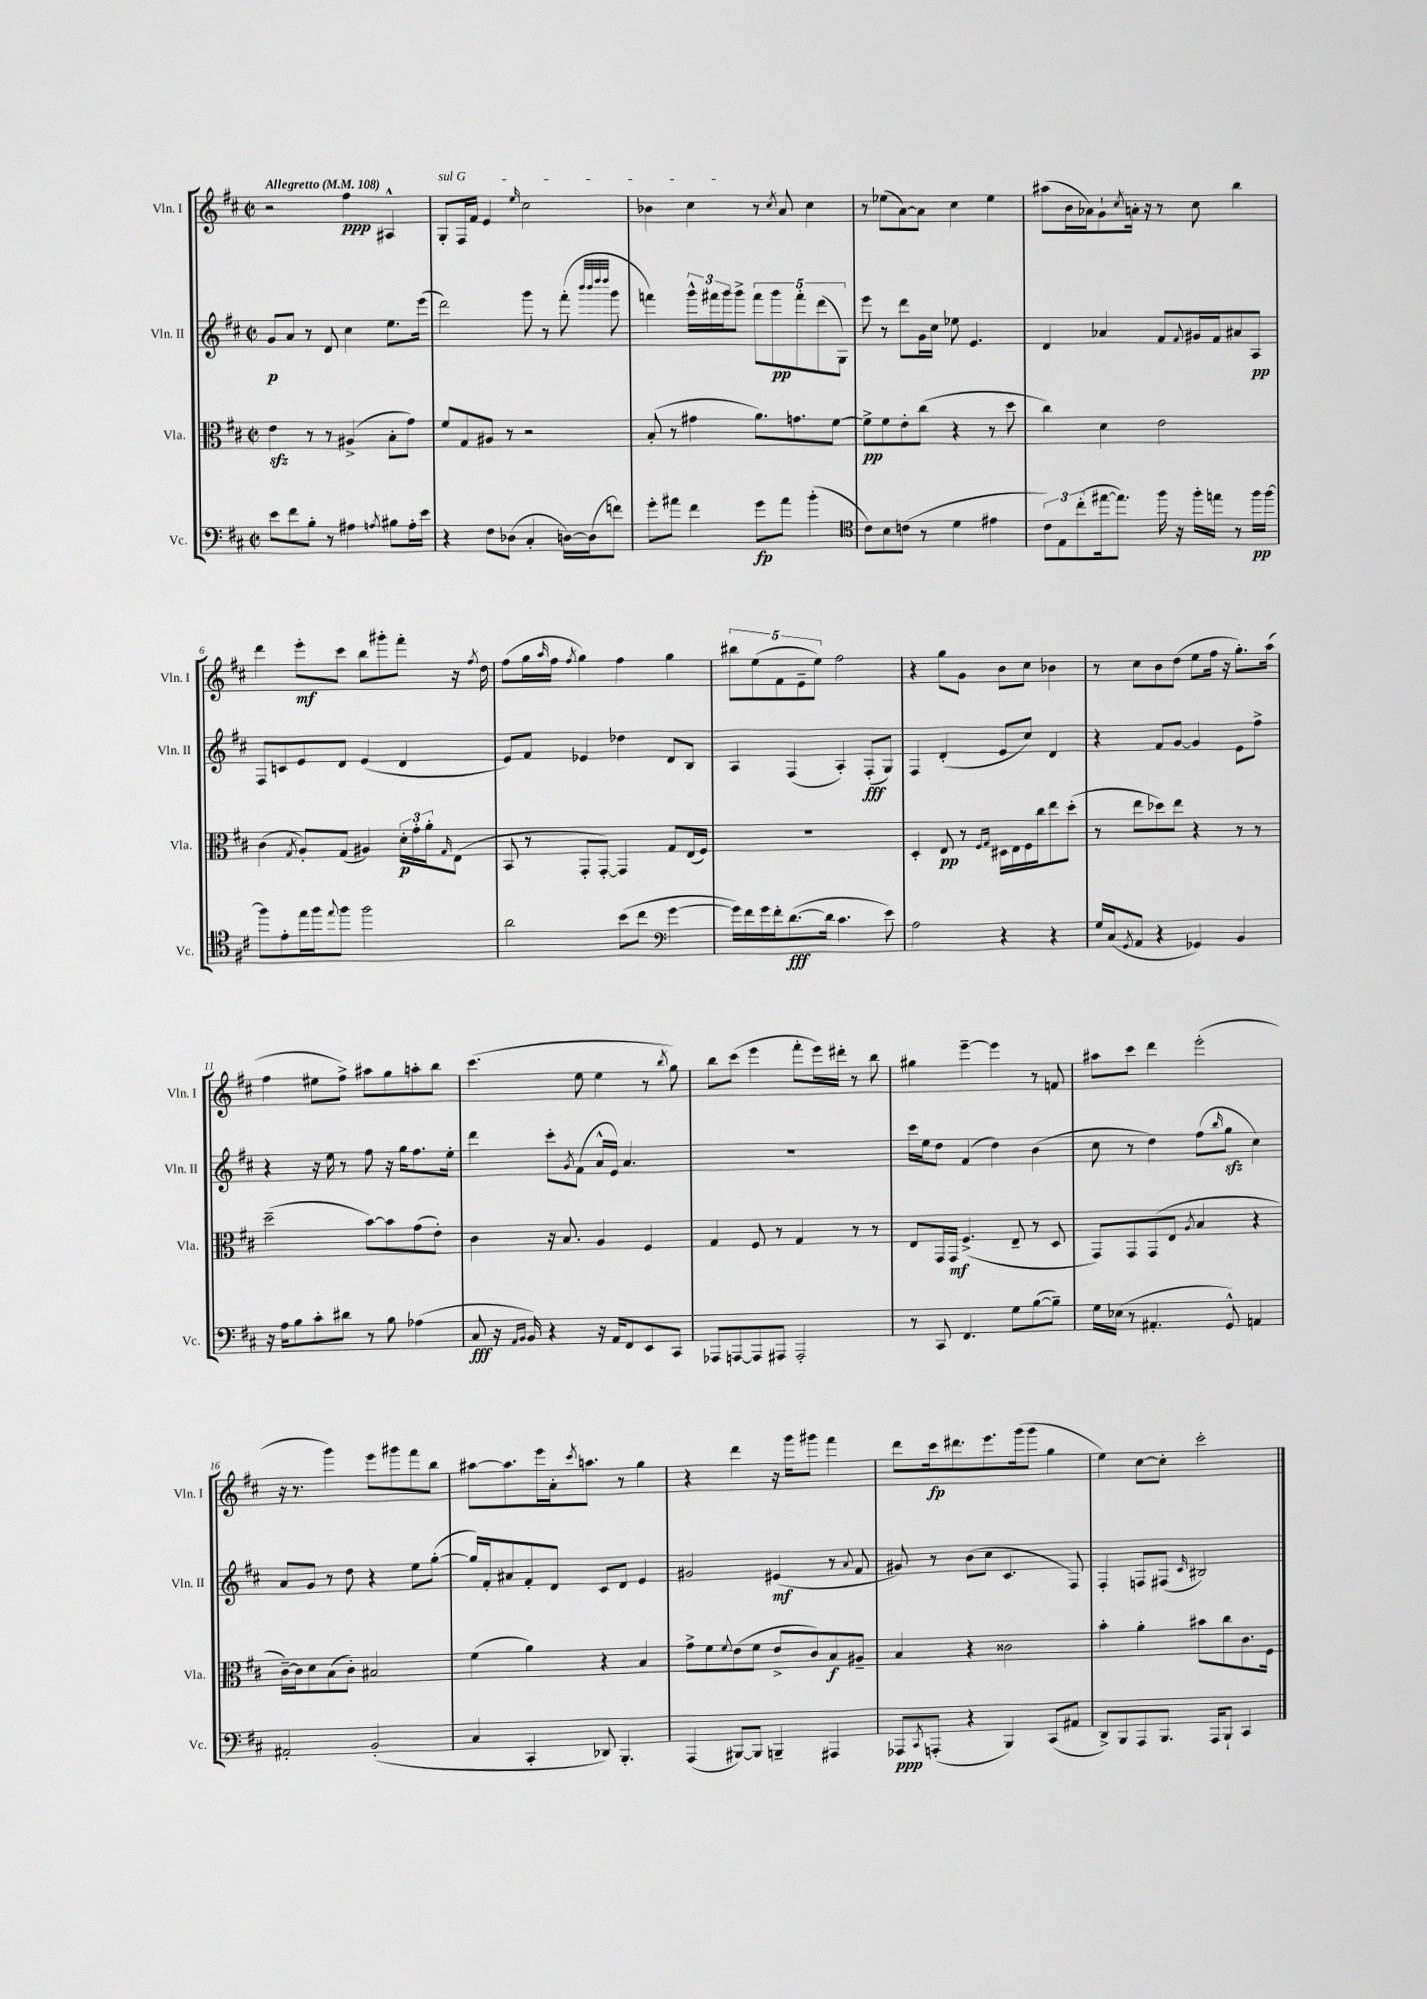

**kern	**kern	**kern	**kern
*staff4	*staff3	*staff2	*staff1
*clefF4	*clefC3	*clefG2	*clefG2
*k[f#c#]	*k[f#c#]	*k[f#c#]	*k[f#c#]
*M2/2	*M2/2	*M2/2	*M2/2
*met(c|)	*met(c|)	*met(c|)	*met(c|)
*MM108	*MM108	*MM108	*MM108
8e\L	4e\	8g/L	2r
8f#\	.	8a/J	.
8B'\J	8r	8r	.
8r	8r	8d/	.
4A#\	(4A#^/	4cc#\	4ff#\
8qA/	.	.	.
8B#\L	8B'\L	8.ee\L	4A#^^/
16A'\L	8g\J)	.	.
16e\JJ	.	(16eee\Jk	.
=	=	=	=
4r	8f#/L	2ddd\)	8G'/L
.	8G/	.	16F#/L
.	.	.	16f#/JJ
8F#\L	8A#/J	.	4e/
(8D-\J	8r	.	.
.	.	.	16qqee/
4C#'/	2r	8ggg\	2cc#\
.	.	8r	.
[16D\LL)	.	(8fff#'\	.
(16D\]J	.	.	.
.	.	32qqbbb/LLL	.
.	.	32qqbbb/	.
.	.	32qqdddd/	.
.	.	32qqdddd/JJJ	.
8f\J)	.	8ggg\	.
=	=	=	=
8g'\L	(8B'/	4fff\)	4b-\
8a#\J	8r	.	.
4f#\	4g#\	24ggg^^\LL	4cc#\
.	.	24fff#\	.
.	.	24ggg\J	.
.	.	8ggg^\J	.
8g\L	8.a\L)	10fff#\L	8r
.	.	10ggg\	.
.	.	.	8qcc#/
8a#\J	.	.	8a/
.	8.g\	.	.
.	.	10fff#'\	.
(4b'\	.	.	4cc#\
.	.	(10ddd\	.
.	[8f#\J	.	.
.	.	10G\J)	.
=	=	=	=
*clefC4	*	*	*
8c#\L)	8f#^\]L	8eee\	8r
8B\	8f#\	8r	(8ee-\L
(8c\J	8e'\	8ddd\L	[8a\)
8r	(8cc#\J	16g\L	8a\]J
.	.	16cc#\JJ	.
4d\	4r	8ee-\	4cc#\
.	.	4.e/	.
4e#\	8r	.	4ee-\
.	8dd\	.	.
=	=	=	=
12c#\L)	4cc#\)	4d/	(8aa#\L
12E\	.	.	.
.	.	.	16b\L
(12cc#'\	.	.	.
.	.	.	16a-\J)
[16ee#\k	4d\	4a-/	8g`\
8.ee#\]J)	.	.	.
.	.	.	8qcc#/
.	.	.	16a'\Jk
.	.	.	16r
16ff#\	2e\	8f#/L	8r
16r	.	.	.
.	.	8qqf#/	.
16ff#'\LL	.	16g#/L	8cc#\
16ee\JJ	.	16f#/J	.
8r	.	8a#/	4bb\
16ff#\LL	.	8A/J	.
[16ff#\JJ	.	.	.
=	=	=	=
8ff#\]L	(4c#\	8F#/L	4ddd\
8e'\	.	8c/	.
.	8qG/	.	.
16ee\L	8A'/L)	8e/	8eee'\L
16ff#\J	.	.	.
8qqee/	.	.	.
8ff#\J	(8G/J	8d/J	8ccc#\J
2ff#\	4A#/)	(4e/	8bb\L
.	.	.	8ggg#'\
.	24d'\LL	4d/	8fff#'\J
.	24g'\	.	.
.	24a'\J	.	.
.	16qqG/	.	.
.	(8E\J	.	16r
.	.	.	8qff#/
.	.	.	16dd\
=	=	=	=
2a\	8BB/	8e/L)	(8ff#\L
.	8r	8f#/J	16gg\L
.	.	.	16qqaa/
.	.	.	16ff#\JJ
.	.	.	8qff#/
.	8GG'/L	4e-/	4gg\)
.	[8GG'/J)	.	.
(8b\L	4GG/]	4dd-\	4ff#\
8cc#\J	.	.	.
*clefF4	*	*	*
[4g\	8G/L	8d/L	4gg\
.	(16E/L	8B/J	.
.	16F#/JJ)	.	.
=	=	=	=
16g\]LL)	1r	4A/	10bb#\L
16f#\	.	.	.
.	.	.	(10ee\
16g\	.	.	.
16f#'\J	.	.	.
.	.	.	10f#\
([8.d\	.	(4F#/	.
.	.	.	10e~\
.	.	.	10ee\J)
16d\]Jk	.	.	.
4.c#\	.	4A'/)	2ff#\
.	.	(8F#'/L	.
8e\)	.	8G/J)	.
=	=	=	=
2A\	4D'/	4F#/	4r
.	8E/	(4d'/	8gg\L
.	8r	.	8g\J
.	16qqF#/LL	.	.
.	16qqG/JJ	.	.
4r	16D#\LL	8e/L	8b\L
.	16E\	.	.
.	16F#\	8cc#/J)	8cc#\J
.	16cc#\J	.	.
4r	8ee\	4d/	4b-\
.	(8dd'\J	.	.
=	=	=	=
16G/LL	8r	4r	8r
(16C#/J	.	.	.
8qGG/	.	.	.
8AA/J	8ee\L	.	8cc#\L
4r	8dd-\)	8f#/L	8b\
.	8ee\J	[8g/J	(8dd\J
4GG-/)	4r	4g/]	8ee\L
.	.	.	16ff#\Jk
.	.	.	16r
4BB/	8r	8e\L	8.gg'\L)
.	8r	8ff#^\J	.
.	.	.	(16aa\Jk
=	=	=	=
16r	(2dd~\	4r	4ff#\
16A\LK	.	.	.
8B\	.	.	.
8c#'\	.	16r	8ee#\L
.	.	16ee\	.
8d#\J	.	8r	8ff#^\J)
8r	[8b\L)	8ff#\	8aa#\L
8B\	8b\]	16r	8gg\
.	.	16gg\LK	.
(4A-\	(8g\	8.ff#\	8aa'\
.	8e'\J)	.	8bb\J
.	.	16ee'\Jk	.
=	=	=	=
8C#/	4c#\	4ddd\	(4.ccc#\
16r	.	.	.
16qqAA/LL	.	.	.
16qqBB/JJ	.	.	.
16BB/)	.	.	.
4r	16r	8ccc#'\L	.
.	8.B/	.	.
.	.	8qg/	.
.	.	(8f#\J	8ee\
16r	4A/	16a^^/LL	4ee\
16AA/LK	.	16e/JJ)	.
8FF#/	.	4.a/	.
8EE/	4F#/	.	8r
.	.	.	8qbb/
8CC#/J	.	.	8gg\)
=	=	=	=
8AAA-/L	4G/	1r	8bb\L
[8AAA/	.	.	(8ccc#\J
8AAA/]	8F#/	.	4eee\
8AAA#/J	8r	.	.
2AAA#'/	4G/	.	8fff#'\L
.	.	.	16eee\L)
.	.	.	16ddd#'\JJ
.	8r	.	8r
.	8r	.	8bb\
=	=	=	=
8r	8E/L	16ccc#\LL	4gg#\
.	.	16ee\J	.
8CC#/	16GG/L	8dd\J	.
.	16GG/JJ	.	.
4.FF#/	(4.F#^/	(4f#/	[4eee~\
.	.	4dd\)	4eee\]
8G\L	8E~/	.	.
([8B\	8r	(4b\	8r
8B~\]J)	8D/	.	8f/
=	=	=	=
16G\LL	8GG/L)	8cc#\	8aa#\L
(16E-\JJ	.	.	.
8r	8GG/	8r	8ccc#\J
4.AA#'/	(8GG/	4dd\)	4ddd\
.	8E/J	.	.
.	8qA/	.	.
.	4B/	(8ff#\L	(2eee'\
.	.	16qqbb/	.
8GG^^/)	.	8gg\J	.
4AA/	4r	4cc#\)	.
=	=	=	=
2AA#'/	[16c#~\LL)	8a/L	16r
.	16c#\]J	.	8.r
.	8d\	8g/J	.
.	(8B\	8r	4ggg\)
.	8c#'\J)	8dd\	.
(2BB'/	2B#/	4r	8eee\L
.	.	.	8ggg#\
.	.	8ee\L	8fff#\
.	.	([8gg'\J	8bb\J
=	=	=	=
4C#/	(4f#\	16gg/]LL)	[8aa#\L
.	.	16f#'/J	.
.	.	8a#/	8.aa#\]
4CC#'/	4a\)	8f#'/	.
.	.	.	16eee\L
.	.	8d/J	16a'\J
.	.	.	8qccc#/
.	.	.	8.aa\J
8DD-/)	4r	8c#/L	.
4.BBB'/	.	8d/J	8r
.	4B/	4e/	4gg\
=	=	=	=
(4AAA/	8g^\L	2g#/	4r
.	8f#\	.	.
.	8qqf#/	.	.
[8BBB#/L)	(8e\	.	4ddd\
8BBB#/]J	8f#\J	.	.
4BBB~/	8e^/L	(4e#/	16r
.	.	.	16ggg\LK
.	8c#/)	.	8ggg#\J
4AAA#/	8B/	8r	4fff#\
.	.	8qqa/	.
.	8A#~/J	8f#/	.
=	=	=	=
8AAA-/L	4B/	8g#/)	8ddd\L
8qCC#/	.	.	.
(8AAA'/J	.	8r	16ccc#\k
.	.	.	8.ddd#\
4r	4r	(8b\L	.
.	.	8cc#\J	8.eee\
4BBB/)	2c##\	4.c#/	.
.	.	.	(16ggg\k
.	.	.	8ggg\J
(8CC#/L	.	.	4gg\
8AA#/J	.	8F#/)	.
=	=	=	=
8DD^/L)	4b'\	4F#'/	4ee\)
8BBB/	.	.	.
8AAA/	4a'\	8F/L	[8cc#\L
8.BBB/J	.	(8F#/J	8cc#'\]J
.	.	16qqc#/	.
.	8b#\L	2B#/)	2ccc#'\
16AAA/LK	.	.	.
8BBB`/J	8cc#\	.	.
4CC#/	8.c#\	.	.
.	16F#\Jk	.	.
==	==	==	==
*-	*-	*-	*-
